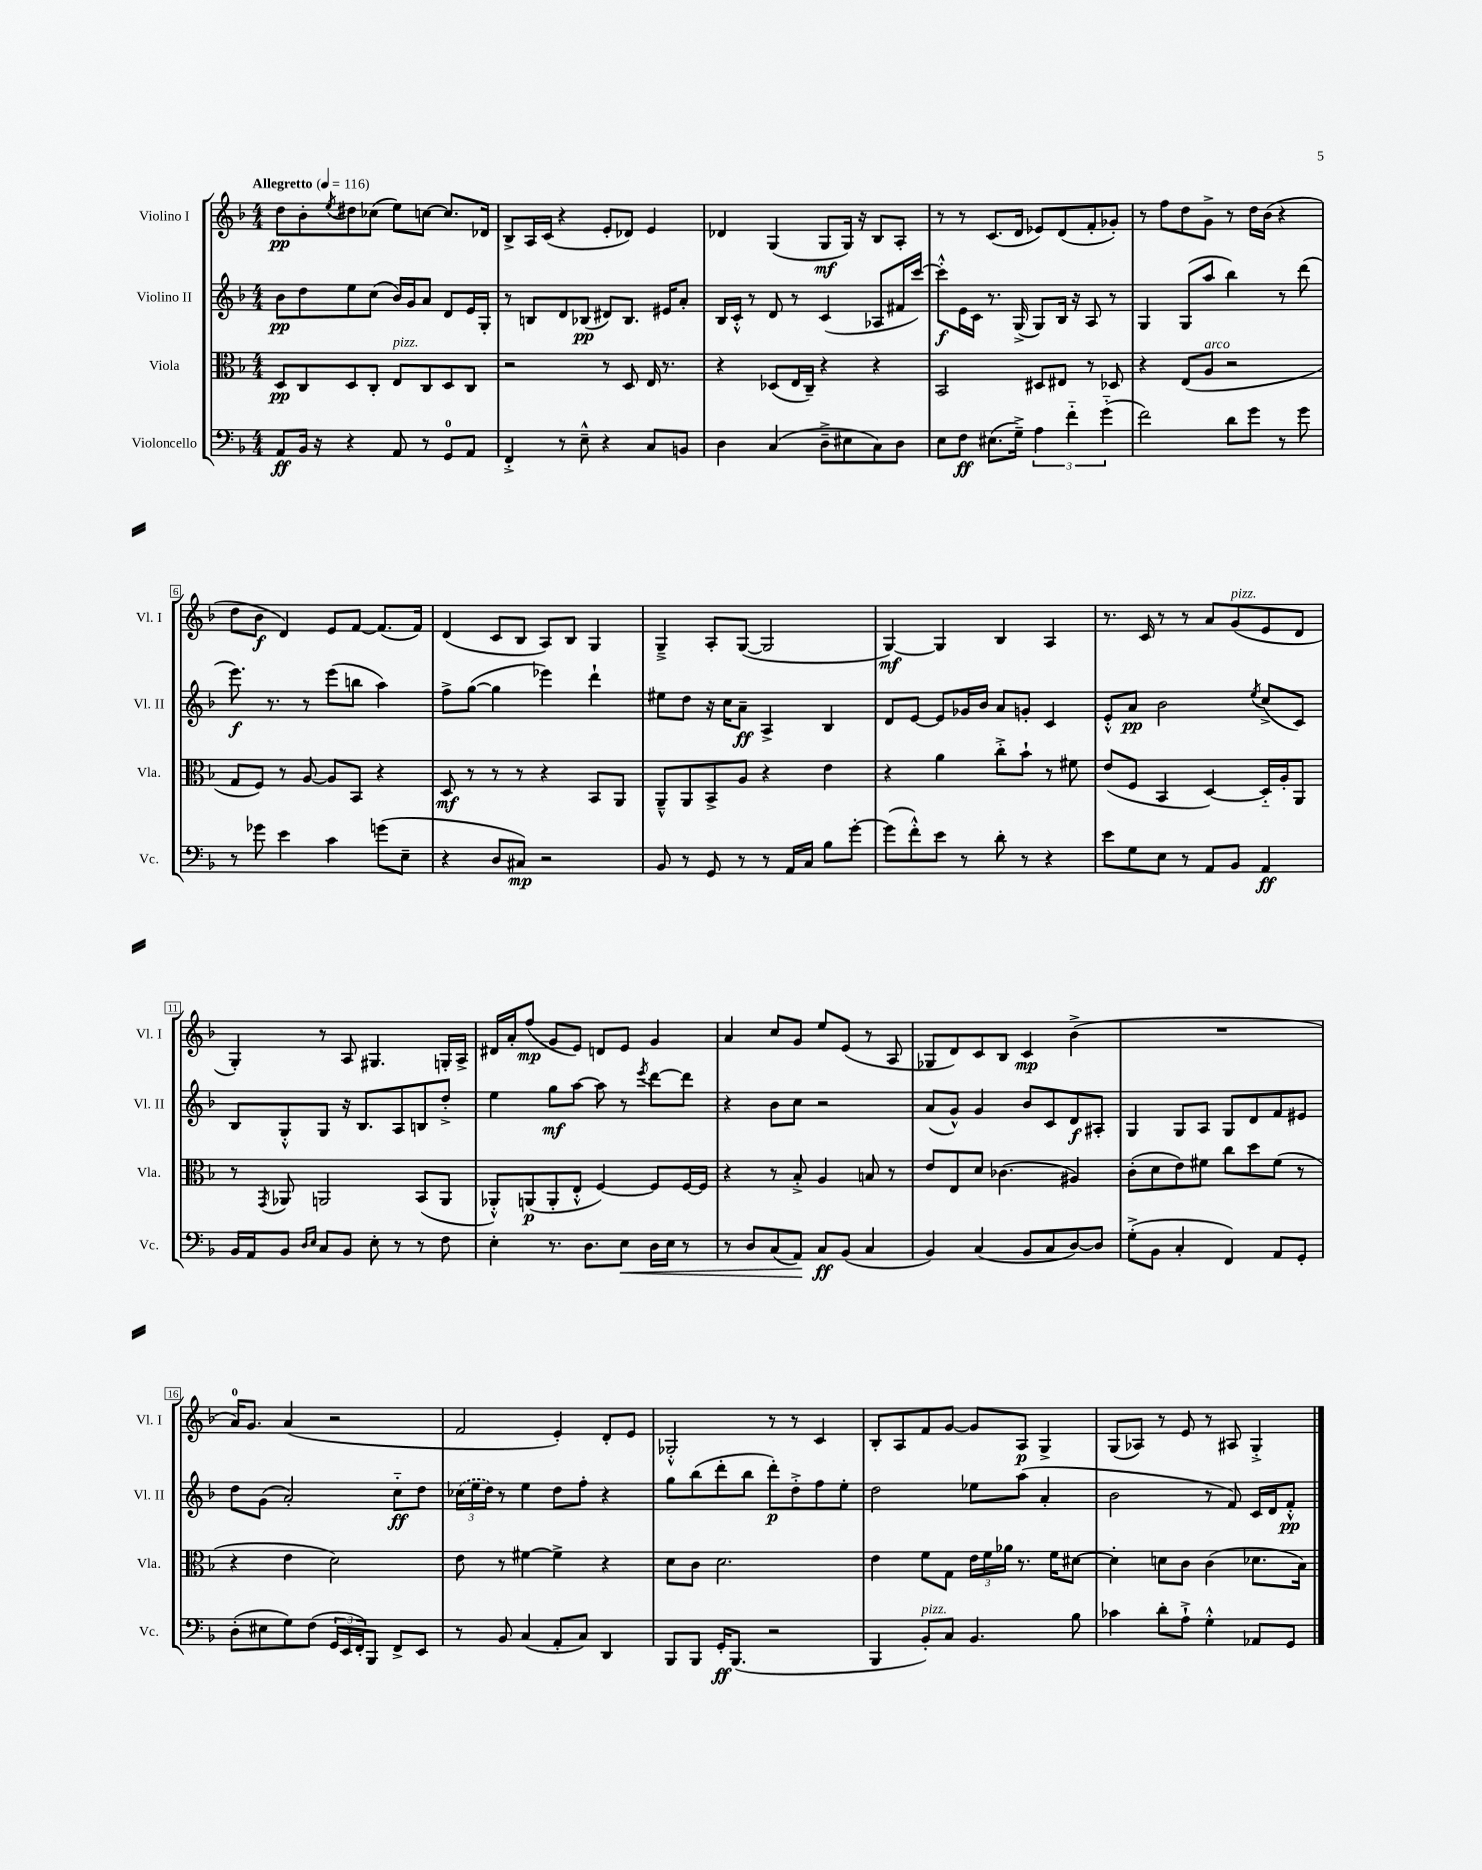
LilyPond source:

<<
\new StaffGroup <<
\new Staff = "s0" \with { instrumentName = "Violino I" shortInstrumentName = "Vl. I" } {
    \clef treble \key f \major \numericTimeSignature \time 4/4 \tempo "Allegretto" 4 = 116
    d''8\pp bes'8-. \acciaccatura { e''8 } dis''8 ces''8( e''8) c''8~ c''8. des'16 |
    bes8-> a16 c'16( r4 e'8-. des'8) e'4 |
    des'4 g4( g8\mf g16) r16 bes8 a8-. |
    r8 r8 c'8.( d'16 ees'8) d'8( f'8-. ges'8-.) |
    r8 f''8 d''8 g'8-> r8 d''16 bes'16( r4 |
    d''8 bes'8\f d'4) e'8 f'8~ f'8.( f'16) |
    d'4( c'8 bes8 a8) bes8 g4 |
    g4---> a8-. g8~( g2 |
    g4~\mf) g4 bes4 a4 |
    r8. c'16 r8 r8 a'8 g'8^\markup { \italic "pizz." }( e'8 d'8 |
    g4-.) r8 a8 gis4. g16-. a16-> |
    dis'16 a'16-. f''8\mp( g'8 e'8) d'8 e'8 g'4 |
    a'4 c''8 g'8 e''8 e'8( r8 a8 |
    ges8 d'8) c'8 bes8 c'4\mp bes'4->( |
    R1 |
    a'16-0) g'8. a'4( r2 |
    f'2 e'4-.) d'8-. e'8 |
    ges2-.-^ r8 r8 c'4 |
    bes8-. a8 f'8 g'8~ g'8 a8\p g4-> |
    g8( aes8) r8 e'8 r8 ais8 g4-.-> \bar "|." |
}
\new Staff = "s1" \with { instrumentName = "Violino II" shortInstrumentName = "Vl. II" } {
    \clef treble \key f \major \numericTimeSignature \time 4/4
    bes'8\pp d''8 e''8 c''8( bes'16) g'16 a'8 d'8 e'16 g16-. |
    r8 b8 d'8 bes8\pp( dis'8) bes8. eis'16 a'8-. |
    bes16 c'16-.-^ r8 d'8 r8 c'4( aes8 fis'16 c'''16~) |
    c'''8-.-^\f e'16 c'16 r8. g16->( g8) bes16 r16 a8 r8 |
    g4 g8( a''8 bes''4) r8 d'''8( |
    e'''8.\f) r8. r8 e'''8( b''8 a''4) |
    f''8-> g''8~( g''4 ees'''4) d'''4-! |
    eis''8 d''8 r16 c''16 a'8--\ff a4-> bes4 |
    d'8 e'8~ e'8 ges'16 bes'16 a'8 g'8-. c'4 |
    e'8-.-^ a'8\pp bes'2 \acciaccatura { e''8 } c''8->( c'8) |
    bes8 g8-.-^ g8 r16 bes8. a8 b8 d''8-.-> |
    e''4 g''8\mf a''8~ a''8 r8 \acciaccatura { e'''8 } d'''8~ d'''8 |
    r4 bes'8 c''8 r2 |
    a'8( g'8-^) g'4 bes'8 c'8 d'8\f ais8-. |
    g4 g8 a8 g8 d'8 f'8 eis'8 |
    d''8 g'8( a'2-.) c''8-_\ff d''8 |
    \tuplet 3/2 { \once \slurDashed ces''16( e''16 d''16) } r8 e''4 d''8 f''8-. r4 |
    g''8 bes''8( d'''8-. bes''8 d'''8-.\p) d''8-.-> f''8 e''8-. |
    d''2 ees''8 a''8( a'4-. |
    bes'2 r8 f'8) c'16 d'16 f'8-.-^\pp \bar "|." |
}
\new Staff = "s2" \with { instrumentName = "Viola" shortInstrumentName = "Vla." } {
    \clef alto \key f \major \numericTimeSignature \time 4/4
    d8\pp c8 d8 c8-. e8^\markup { \italic "pizz." } c8 d8 c8 |
    r2 r8 d8 e16 r8. |
    r4 des8( e16 c16--) r4 r4 |
    bes,2 dis8 eis8 r8 des8 |
    r4 e8( a8^\markup { \italic "arco" } r2 |
    g8 f8) r8 a8~ a8 bes,8 r4 |
    d8\mf r8 r8 r8 r4 bes,8 a,8 |
    a,8---^ a,8 bes,8-> a8 r4 e'4 |
    r4 a'4 c''8-.-> bes'8-! r8 fis'8 |
    e'8( f8 bes,4 d4~) d16-_ a16-. a,8 |
    r8 \acciaccatura { g,8 } aes,8 a,2 bes,8( a,8 |
    aes,8-.-^) a,8\p( a,8-. e8-.-^ f4~) f8 f16~ f16 |
    r4 r8 bes8-.-> a4 b8 r8 |
    e'8 e8 d'8 ces'4.( ais4) |
    c'8-.( d'8 e'8) fis'8 c''8 d''8 fis'8( r8 |
    r4 e'4 d'2) |
    e'8 r8 fis'4~ fis'4-> r4 |
    d'8 c'8 d'2. |
    e'4 f'8 g8 \tuplet 3/2 { e'16 f'16 aes'16 } r8. f'16 dis'8~ |
    dis'4-. d'8 c'8 c'4( des'8. bes16) \bar "|." |
}
\new Staff = "s3" \with { instrumentName = "Violoncello" shortInstrumentName = "Vc." } {
    \clef bass \key f \major \numericTimeSignature \time 4/4
    a,8\ff bes,16 r16 r4 a,8 r8 g,8-0 a,8 |
    f,4-.-> r8 e8---^ r4 c8 b,8 |
    d4 c4( d8---> eis8 c8) d8 |
    e8 f8\ff eis8.( g16--->) \tuplet 3/2 { a4 f'4-_ g'4-_( } |
    f'2) d'8 g'8 r8 g'8 |
    r8 ges'8 e'4 c'4 g'8( e8-- |
    r4 d8 cis8\mp) r2 |
    bes,8 r8 g,8 r8 r8 a,16 c16 bes8 g'8~-. |
    g'8( f'8-.-^) e'8 r8 d'8-. r8 r4 |
    e'8 g8 e8 r8 a,8 bes,8 a,4\ff |
    bes,16 a,16 bes,8 \grace { d16 e16 } c8 bes,8 e8-. r8 r8 f8 |
    e4-. r8. d8. e8\< d16 e16 r8 |
    r8 d8 c8( a,8\!) c8\ff bes,8( c4 |
    bes,4) c4( bes,8 c8 d8~) d8 |
    g8-.->( bes,8 c4-. f,4) a,8 g,8-. |
    d8-.( eis8 g8) f8( \tuplet 3/2 { g,16 e,16 f,16-.) } bes,,8 f,8-> e,8 |
    r8 bes,8 c4( a,8-. c8) d,4 |
    bes,,8 bes,,8 g,16-.\ff bes,,8.( r2 |
    bes,,4 bes,8-.^\markup { \italic "pizz." }) c8 bes,4. bes8 |
    ces'4 d'8-. a8-!-> g4-.-^ aes,8 g,8 \bar "|." |
}
>>
>>
\layout { \context { \Score \override BarNumber.stencil = #(make-stencil-boxer 0.1 0.3 ly:text-interface::print) } }
